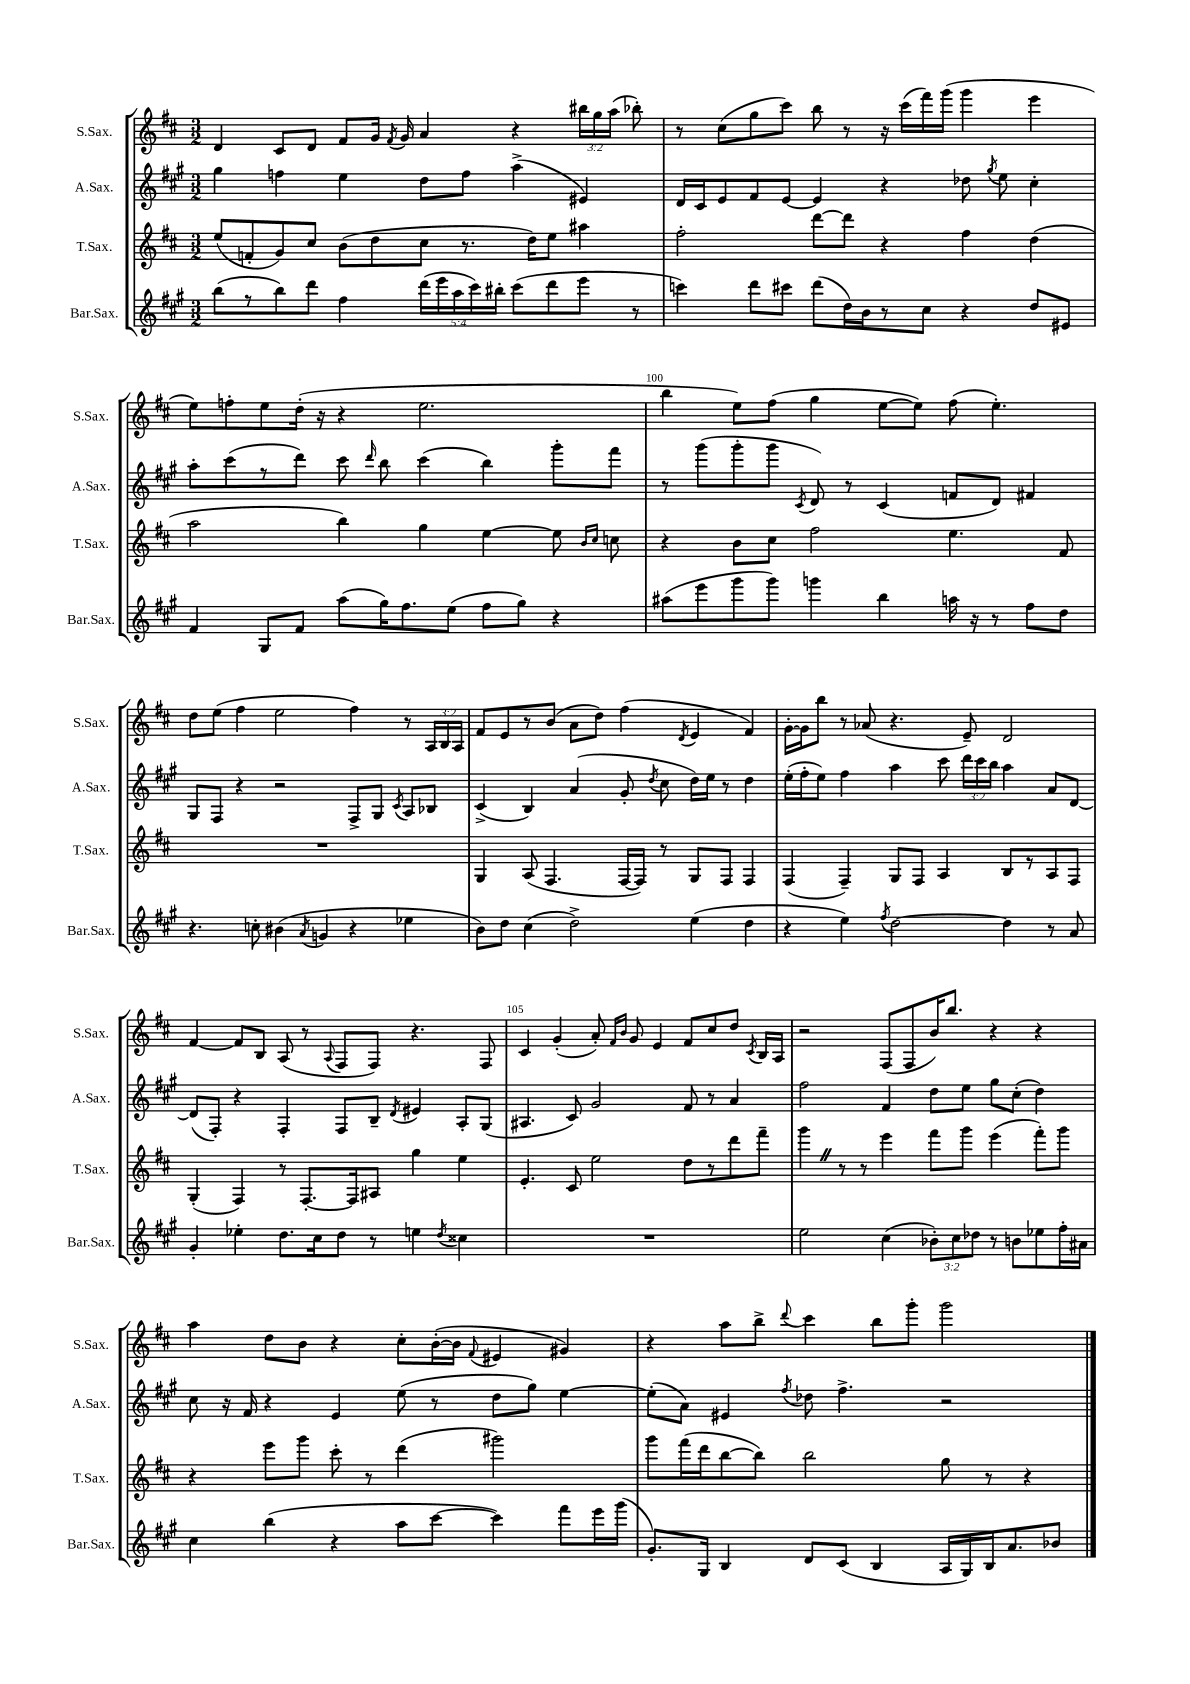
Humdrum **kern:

**kern	**kern	**kern	**kern
*part4	*part3	*part2	*part1
*staff4	*staff3	*staff2	*staff1
*I"Bar.Sax.	*I"T.Sax.	*I"A.Sax.	*I"S.Sax.
*I'Bar.Sax.	*I'T.Sax.	*I'A.Sax.	*I'S.Sax.
*clefG2	*clefG2	*clefG2	*clefG2
*k[f#c#g#]	*k[f#c#]	*k[f#c#g#]	*k[f#c#]
*M3/2	*M3/2	*M3/2	*M3/2
=97	=97	=97	=97
(8bb\L	(8ee/L	4gg#\	4d/
8r	8fn'/	.	.
8bb\)	8g/)	4ffn\	8c#/L
8ddd\J	8cc#/J	.	8d/J
4ff#\	(8b\L	4ee\	8f#/L
.	8dd\	.	16g/Jk
.	.	.	8qf#/
.	.	.	16g/
(20ddd\LL	8cc#\J	8dd\L	4a/
20eee\	.	.	.
20aa\	.	.	.
.	8.r	8ff\J	.
20ccc#\)	.	.	.
20bb#X'\JJ	.	.	.
(8ccc#\L	.	(4aa^\	4r
.	16dd\KL)	.	.
8ddd\	8ee\J	.	.
8eee\J	4aa#X\	4e#X/)	24bb#X\LL
.	.	.	24gg\
.	.	.	(24aa\JJ
8r	.	.	8bb-X'\)
=98	=98	=98	=98
4cccn\)	2ff#'\	16d/LL	8r
.	.	16c#/J	.
.	.	8e/	(8cc#\L
8ddd\L	.	8f#/	8gg\
8ccc#X\J	.	[8e/J	8ccc#\J)
(8ddd\L	[8ddd\L	4e/]	8bb\
16dd\L)	8ddd\J]	.	8r
16b\J	.	.	.
8r	4r	4r	16r
.	.	.	(16ccc#\LL
8cc#\J	.	.	16fff#\)
.	.	.	(16ggg\JJ
4r	4ff#\	8dd-X\	4ggg\
.	.	8qgg#/	.
.	.	8ee\	.
8dd/L	(4dd\	4cc#'\	4eee\
8e#X/J	.	.	.
!!LO:LB:g=z
=99	=99	=99	=99
4f#/	2aa\	8aa'\L	8ee\L)
.	.	(8ccc#\	8ffn'\
8G#/L	.	8r	8ee\
8f#/J	.	8ddd\J)	(16dd'\Jk
.	.	.	16r
(8aa\L	4bb\)	8ccc#\	4r
.	.	16qqddd/	.
16gg#\K)	.	8bb\	.
8.ff#\	.	.	.
.	4gg\	(4ccc#\	2.ee\
(8ee\J	.	.	.
8ff#\L	[4ee\	4bb\)	.
8gg#\J)	.	.	.
4r	8ee\]	8ggg#'\L	.
.	16qqb/LL	.	.
.	16qqcc#/JJ	.	.
.	8ccn\	8fff#\J	.
=100	=100	=100	=100
(8aa#X\L	4r	8r	4bb\
8eee\	.	(8ggg#\L	.
8ggg#\	8b\L	8ggg#'\	8ee\L)
8ggg#\J)	8cc#\J	8ggg#\J	(8ff#\J
.	.	8qc#/	.
4gggn\	2ff#\	8d/)	4gg\
.	.	8r	.
4bb\	.	(4c#/	[8ee\L
.	.	.	8ee\J])
16aan\	4.ee\	8fn/L	(8ff#\
16r	.	.	.
8r	.	8d/J)	4.ee'\)
8ff#\L	.	4f#X/	.
8dd\J	8f#/	.	.
!!LO:LB:g=z
=101	=101	=101	=101
4.r	1.r	8G#/L	8dd\L
.	.	8F#/J	(8ee\J
.	.	4r	4ff#\
8ccn'\	.	.	.
(4b#X\	.	2r	2ee\
8qa/	.	.	.
4gn/	.	.	.
4r	.	8F#^/L	4ff#\)
.	.	8G#/J	.
.	.	8qc#/	.
4ee-X\	.	8A/L	8r
.	.	8B-X/J	24A/LL
.	.	.	24B/
.	.	.	24A/JJ
=102	=102	=102	=102
8b\L)	4G/	(4c#^/	8f#/L
8dd\J	.	.	8e/
(4cc#\	(8A/	4B/)	8r
.	4.F#/	.	(8b/J
2dd^\)	.	(4a/	8a\L
.	.	.	8dd\J)
.	[16F#/LL	8g#'/	(4ff#\
.	16F#/JJ])	.	.
.	.	8qdd/	.
.	8r	8cc#\	.
.	.	.	8qd/
(4ee\	8G/L	16dd\LL)	4e/
.	.	16ee\JJ	.
.	8F#/J	8r	.
4dd\	4F#/	4dd\	4f#/)
=103	=103	=103	=103
4r	(4F#/	(16ee'\LL	[16g'\LL
.	.	16ff#'\J	16g\J]
.	.	8ee\J)	8bb\J
4ee\)	4F#~/)	4ff#\	8r
.	.	.	(8a-X/
8qff#/	.	.	.
[2dd\	8G/L	4aa\	4.r
.	8F#/J	.	.
.	4A/	8ccc#\	.
.	.	24ddd\LL	8e~/)
.	.	24ccc#\	.
.	.	24bb\JJ	.
4dd\]	8B/L	4aa\	2d/
.	8r	.	.
8r	8A/	8a/L	.
8a/	8F#/J	[8d/J	.
!!LO:LB:g=z
=104	=104	=104	=104
4g#'/	(4G'/	(8d/L]	[4f#/
.	.	8F#'/J)	.
4ee-X'\	4F#/)	4r	8f#/L]
.	.	.	8B/J
8.dd\L	8r	4F#'/	(8A/
.	[8.F#'/L	.	8r
16cc#\k	.	.	.
.	.	.	8qqA/
8dd\J	.	8F#/L	8F#/L
.	16F#/k]	.	.
8r	8A#X/J	8B~/J	8F#/J)
.	.	8qd/	.
4een\	4gg\	4e#X/	4.r
8qdd/	.	.	.
4cc##X\	4ee\	8A'/L	.
.	.	(8G#/J	8F#/
=105	=105	=105	=105
1.r	4.e'/	4.A#X/	4c#/
.	.	.	(4g'/
.	8c#/	8c#/)	.
.	2ee\	2g#/	8a'/)
.	.	.	16qqf#/LL
.	.	.	16qqb/JJ
.	.	.	8g/
.	.	.	4e/
.	8dd\L	8f#/	8f#/L
.	8r	8r	8cc#/
.	8ddd\	4a/	8dd/J
.	.	.	8qc#/
.	8fff#~\J	.	16B/LL
.	.	.	16A/JJ
=106	=106	=106	=106
2ee\	4gggZ\	2ff#\	2r
.	8r	.	.
.	8r	.	.
(4cc#\	4eee\	4f#/	(8F#/L
.	.	.	8F#/
12b-X'\L)	8fff#\L	8dd\L	16b/K)
.	.	.	8.bb/J
12cc#\	.	.	.
.	8ggg\J	8ee\J	.
12dd-X\J	.	.	.
8r	(4eee\	8gg#\L	4r
8bn\L	.	(8cc#'\J	.
8ee-X\	8fff#'\L)	4dd\)	4r
16ff#'\L	8ggg\J	.	.
16a#X\JJ	.	.	.
!!LO:LB:g=z
=107	=107	=107	=107
4cc#\	4r	8cc#\	4aa\
.	.	16r	.
.	.	16f#/	.
(4bb\	8eee\L	4r	8dd\L
.	8ggg\J	.	8b\J
4r	8ccc#'\	4e/	4r
.	8r	.	.
8aa\L	(4ddd\	(8ee\	8cc#'\L
[8ccc#\J	.	8r	([16b'\L
.	.	.	16b\JJ]
.	.	.	8qqf#/
4ccc#\])	2ggg#X\)	8dd\L	4e#X/
.	.	8gg#\J)	.
8fff#\L	.	[4ee\	4g#X/)
16eee\L	.	.	.
(16ggg#\JJ	.	.	.
=108	=108	=108	=108
8.g#'/L)	8ggg\L	(8ee'\L]	4r
.	(16fff#\L	8a\J)	.
16G#/Jk	16ddd\J	.	.
4B/	[8bb\	4e#X/	8aa\L
.	8bb\J])	.	8bb^\J
.	.	8qff#/	8qqddd/
8d/L	2bb\	8dd-X\	4ccc#\
(8c#/J	.	4.ff#^\	.
4B/	.	.	8bb\L
.	.	.	8ggg'\J
16A/LL	8gg\	2r	2ggg\
16G#/)	.	.	.
16B/J	8r	.	.
8.a/	.	.	.
.	4r	.	.
8b-X/J	.	.	.
==	==	==	==
*-	*-	*-	*-
